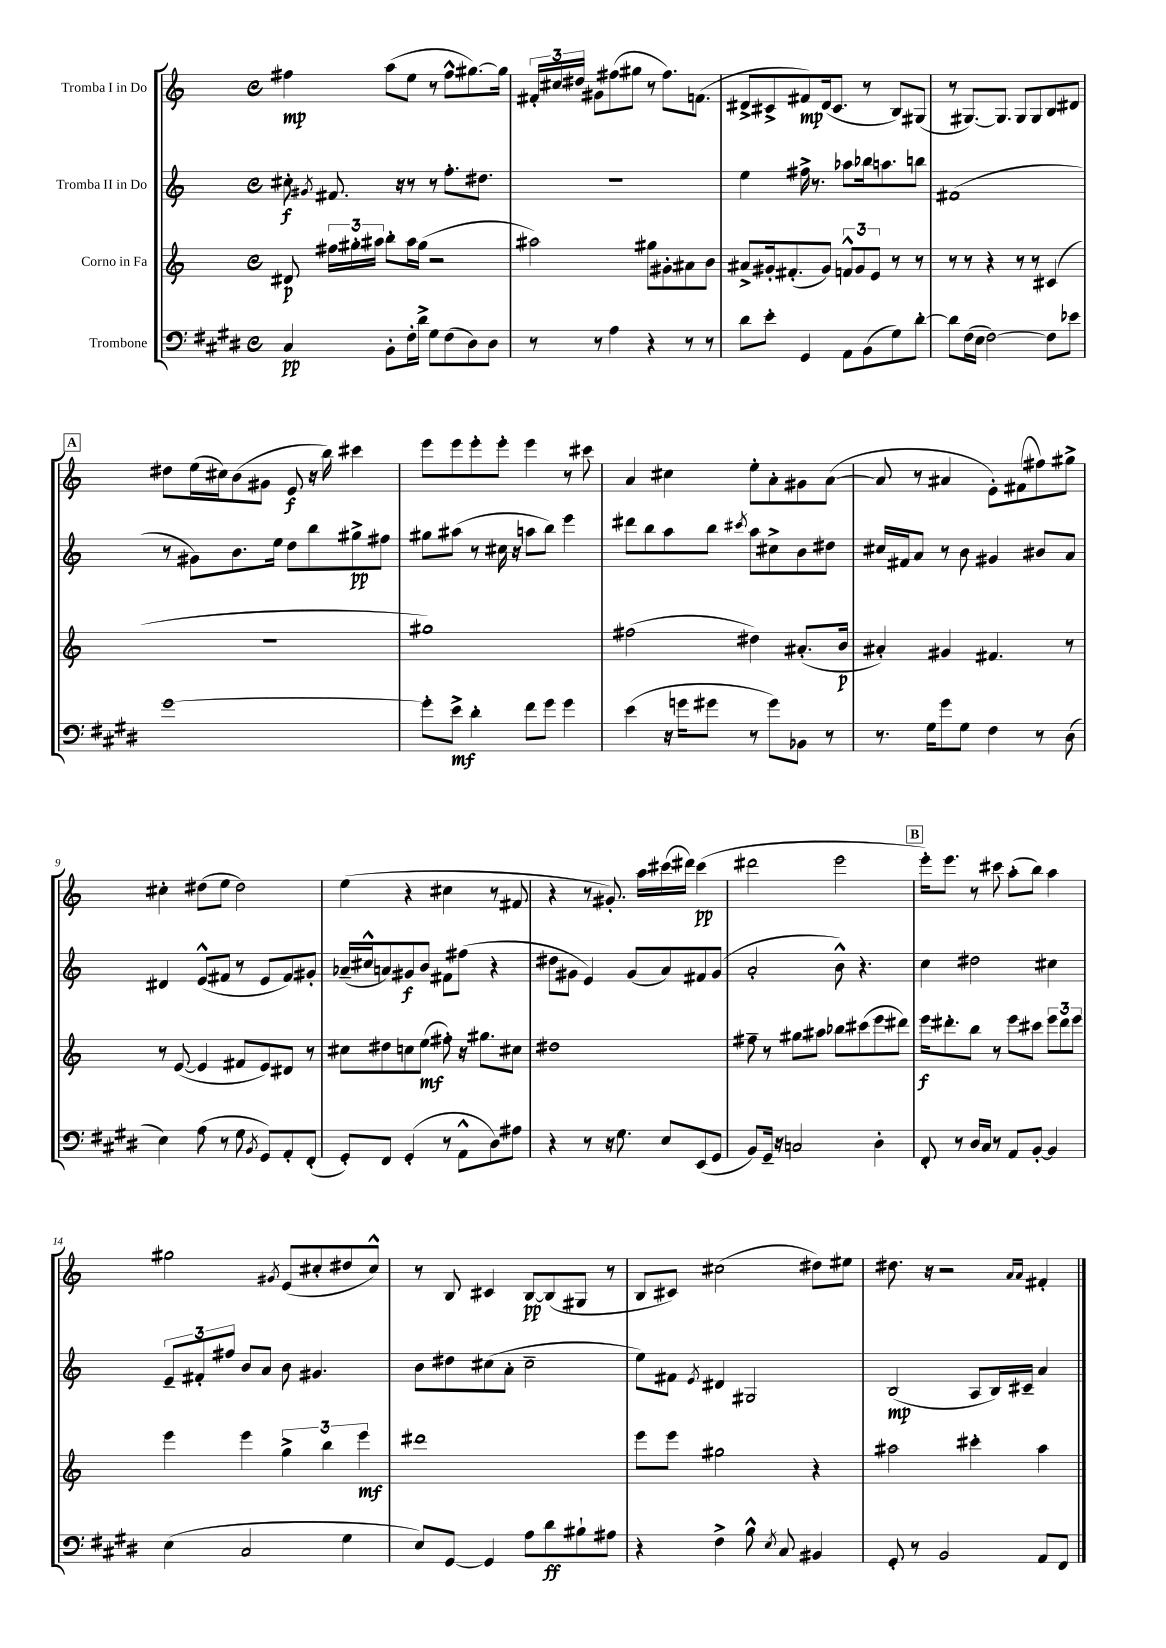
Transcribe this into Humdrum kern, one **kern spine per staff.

**kern	**kern	**kern	**kern
*staff4	*staff3	*staff2	*staff1
*clefF4	*clefG2	*clefG2	*clefG2
*k[f#c#g#d#]	*k[]	*k[]	*k[]
*M4/4	*M4/4	*M4/4	*M4/4
*met(c)	*met(c)	*met(c)	*met(c)
4C#	8d#	8cc#'	4ff#
.	.	8qg#	.
.	24ff#	8.f#	.
.	24gg#'	.	.
.	24aa#	.	.
8BB'	8bb'	.	(8aa
.	.	16r	.
16F#'	16aa#	8r	8ee
16d#^	(16gg#	.	.
8G#	2r	8r	8r
(8F#	.	8.ff'	8ff#^^
8D#)	.	.	[8.gg#)
.	.	8.dd#	.
8D#	.	.	.
.	.	.	16gg#]
=	=	=	=
8r	2aa#)	1r	24f#'
.	.	.	24cc#
.	.	.	24dd#
8r	.	.	8g#
4A	.	.	(8ff#
.	.	.	8gg#
4r	8gg#	.	8r
.	8g#'	.	8.ff#)
8r	8a#	.	.
.	.	.	(8.f
8r	8b	.	.
=	=	=	=
8d#	8a#^	4ee	8d#^
8e'	16g#'	.	8c#^
.	(8.f#'	.	.
4GG#	.	16ff#^	8f#)
.	.	8.r	.
.	8g#)	.	(16d#
.	.	.	8.c#
8AA	12f^^	8aa-	.
.	12g#	.	.
(8BB	.	16bb-	8r
.	12e	.	.
.	.	8.aa	.
8G#)	8r	.	8B)
[8d#'	8r	8bb	(8G#
=	=	=	=
8d#]	8r	(1f#	8r
(16F#	8r	.	[8.G#)
16E	.	.	.
[2F#)	4r	.	.
.	.	.	8.G#]
.	8r	.	8G#
.	8r	.	8G#
8F#]	(4c#	.	8B
8e-	.	.	8d#
=	=	=	=
[1g#	1r	8r	8dd#
.	.	8g#)	(16ee
.	.	.	16cc#)
.	.	8.b	(8b
.	.	.	8g#
.	.	16ee	.
.	.	8dd	8e
.	.	8bb	16r
.	.	.	16bb)
.	.	8gg#^	4ccc#
.	.	8ff#	.
=	=	=	=
8g#']	1gg#)	8gg#	8eee
8e^	.	(8aa#	8eee
4d#'	.	8r	8eee'
.	.	16cc#	8eee'
.	.	16r	.
8f#	.	8aa	4eee
8g#	.	8bb)	.
4g#	.	4eee	8r
.	.	.	8ccc#
=	=	=	=
(4e	(2ff#	8ddd#	4a
.	.	8bb	.
16r	.	8aa	4cc#
16g	.	.	.
8g#	.	8bb	.
.	.	8qccc#	.
8r	4dd#)	8aa	8ee'
8g#)	.	8cc#^	8a'
8BB-	(8.a#'	8b	8g#
8r	.	8dd#	([8a
.	16b	.	.
=	=	=	=
8.r	4a#')	16cc#	8a]
.	.	16f#	.
.	.	8a	8r
16G#	.	.	.
8g#	4g#	8r	4a#
8G#	.	8b	.
4F#	4.f#	4g#	8e')
.	.	.	(8f#
8r	.	8b#	8ff#)
(8D#	8r	8a	8gg#^
=	=	=	=
4E)	8r	4d#	4cc#'
.	([8e	.	.
(8A	4e]	(8e^^	(8dd#
8r	.	8f#	8ee
8G#	8f#	8r	2dd#)
8qBB	.	.	.
8GG#)	8e)	8e	.
8AA'	8d#	8f#)	.
(8FF#'	8r	8g#'	.
=	=	=	=
8GG#')	8cc#	(16a-~	(4ee
.	.	16cc#^^	.
8FF#	8dd#	8a)	.
(4GG#'	8cc	8g#	4r
.	(8ee	8b	.
8r	8ff#')	8f#	4cc#
8AA^^	16r	(8ff#	.
.	8.gg#	.	.
8D#)	.	4r	8r
8A#	8cc#	.	8f#
=	=	=	=
4r	1dd#	8dd#	4r
.	.	8g#	.
8r	.	4e)	8r
16r	.	.	8.g#')
8.G#	.	.	.
.	.	(8g#	.
.	.	.	16aa
8E	.	8a)	(16ccc#
.	.	.	16ddd#)
(8EE	.	8f#	(4ccc#
8GG#	.	(8g#	.
=	=	=	=
8BB)	8ff#~	2a'	2ddd#
16GG#~	8r	.	.
16r	.	.	.
2C	8gg#	.	.
.	8aa#	.	.
.	8bb-	8b^^)	2eee
.	(8ccc#	4.r	.
4D#'	8eee	.	.
.	8ddd#)	.	.
=	=	=	=
8FF#'	16eee	4cc	16eee')
.	8.ddd#'	.	8.eee
8r	.	.	.
16D#	8bb	2dd#	8r
16C#	.	.	.
8r	8r	.	8ccc#
8AA	8eee	.	(8aa'
[8BB'	8ccc#	.	8bb)
4BB]	12eee	4cc#	4aa
.	12ddd#	.	.
.	12eee	.	.
=	=	=	=
(4E	4eee	12e~	2gg#
.	.	12f#'	.
.	.	12ff#	.
2C#	4eee	8b	.
.	.	8a	.
.	.	.	8qg#
.	6gg^	8b	(8e
.	.	4.g#	8cc#'
.	6bb	.	.
4G#	.	.	8dd#
.	6eee	.	.
.	.	.	8cc#^^)
=	=	=	=
8E)	1ddd#	8b	8r
[8GG#	.	8dd#	8B
4GG#]	.	(8cc#	4c#
.	.	8a'	.
8A	.	2cc#~	[8B
8d#	.	.	(8B]
8B#`	.	.	8G#
8A#	.	.	8r
=	=	=	=
4r	8eee	8ee)	8B
.	8eee	8f#	8c#)
.	.	8qe	.
4F#^	2gg#	4d#	(2cc#
8B^^	.	2G#	.
8qE	.	.	.
8C#	.	.	.
4BB#	4r	.	8dd#)
.	.	.	8ee#
=	=	=	=
8GG#'	2aa#	(2B	8.dd#
8r	.	.	.
.	.	.	16r
2BB	.	.	2r
.	4ccc#'	8A	.
.	.	16B)	.
.	.	16c#~	.
.	.	.	16qqa
.	.	.	16qqa
8AA	4aa#	4a	4f#'
8FF#	.	.	.
==	==	==	==
*-	*-	*-	*-
